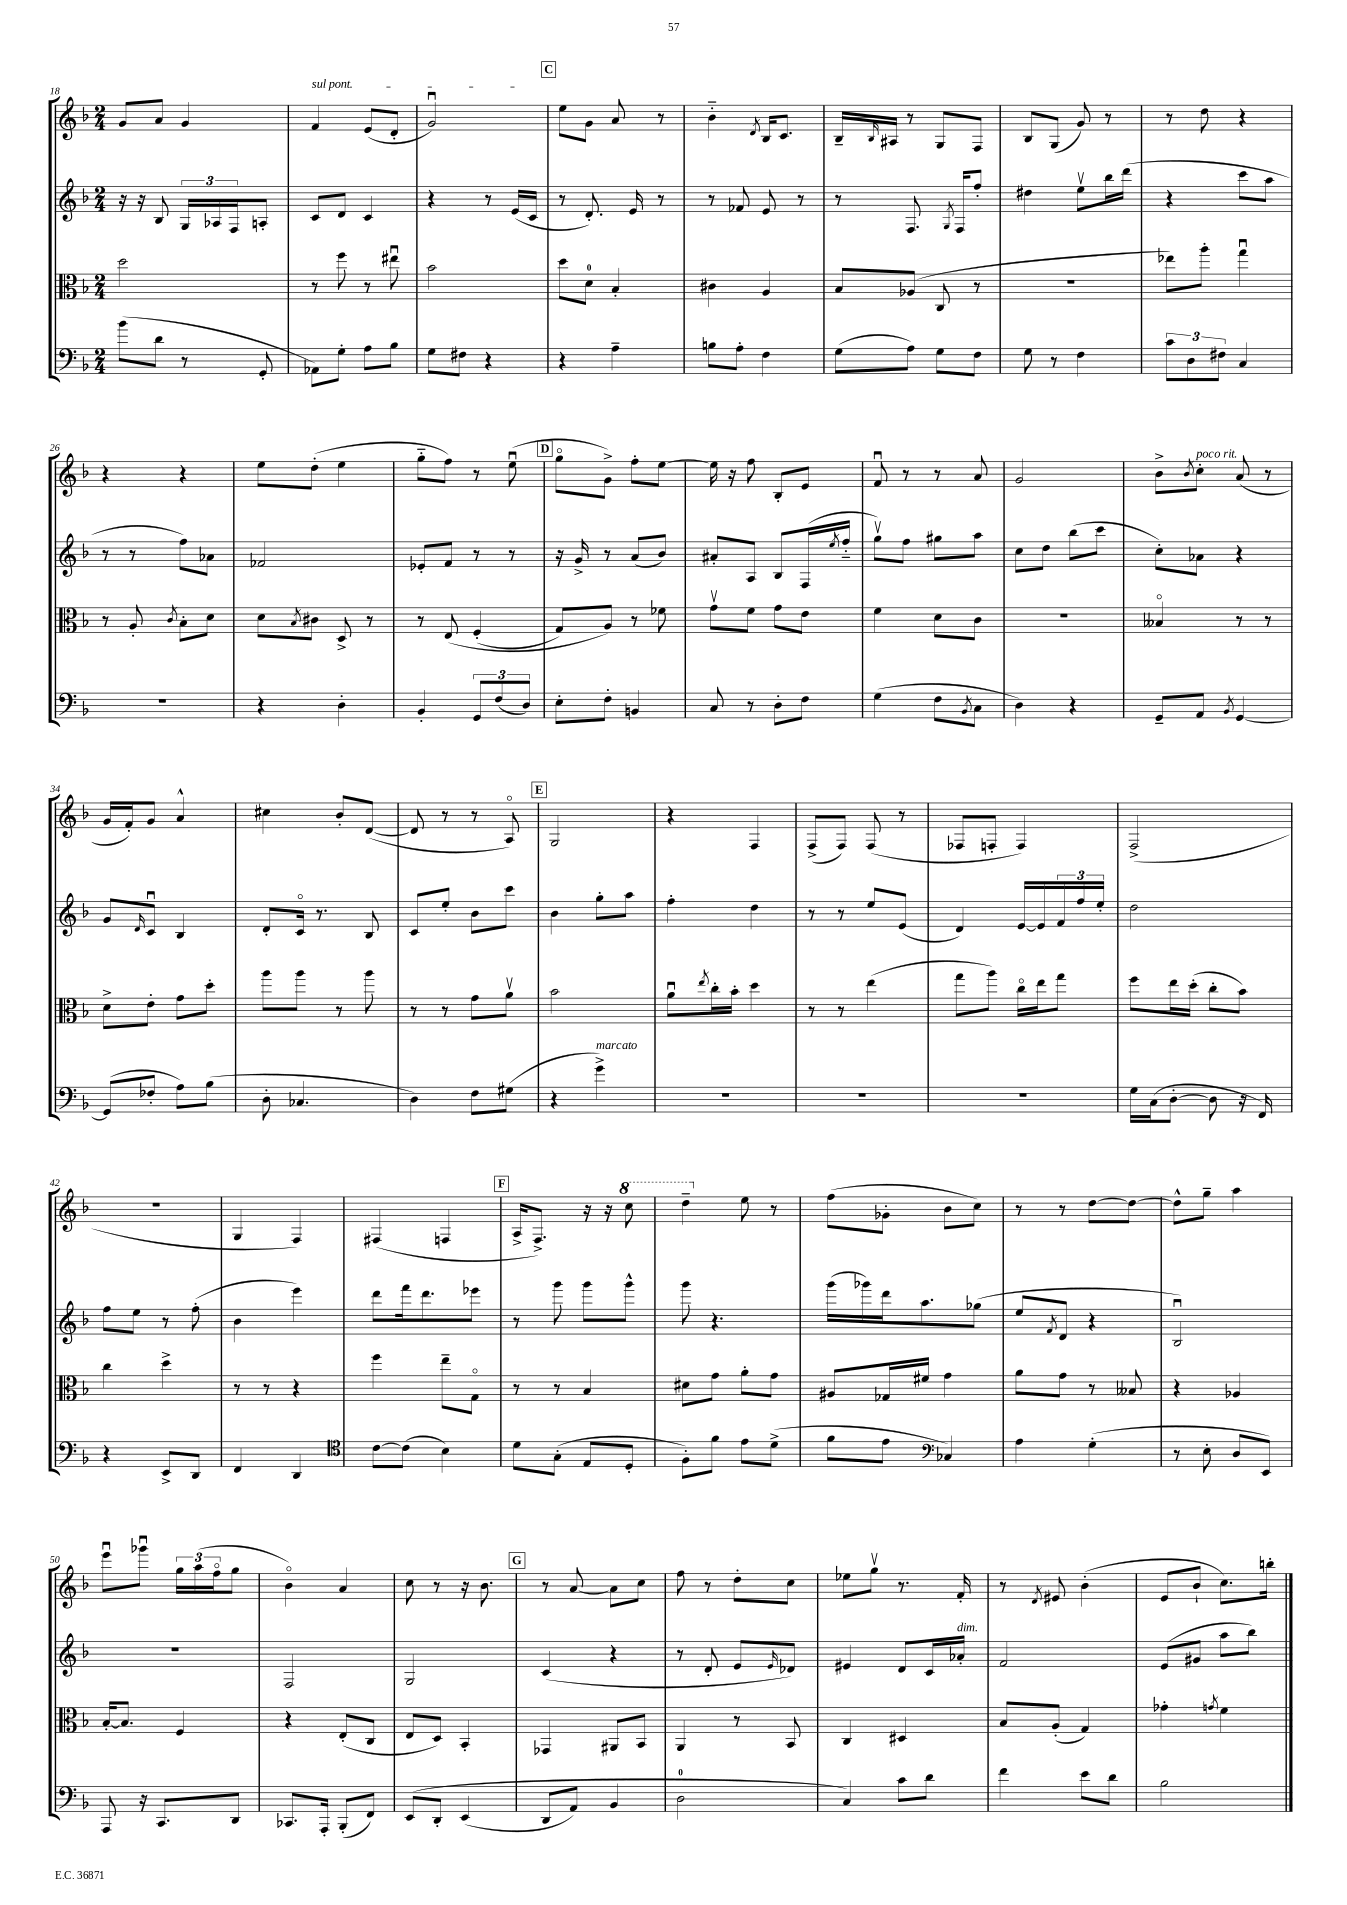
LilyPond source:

<<
\new StaffGroup <<
\new Staff = "s0" {
    \clef treble \key f \major \numericTimeSignature \time 2/4
    g'8 a'8 g'4 |
    \once \override TextSpanner.bound-details.left.text = \markup { \italic "sul pont." } f'4\startTextSpan e'8( d'8-. |
    g'2\downbow\stopTextSpan) |
    \mark \markup { \box "C" } e''8 g'8 a'8 r8 |
    bes'4-_ \acciaccatura { d'8 } bes16 c'8. |
    bes16-- \grace { bes16 } ais16 r8 g8 f8 |
    bes8 g8( g'8) r8 |
    r8 d''8 r4 |
    r4 r4 |
    e''8 d''8-.( e''4 |
    g''8-_ f''8) r8 e''8\downbow( |
    \mark \markup { \box "D" } g''8\flageolet g'8->) f''8-. e''8~ |
    e''16 r16 f''8 bes8-. e'8 |
    f'8\downbow r8 r8 a'8 |
    g'2 |
    bes'8-> \acciaccatura { bes'8 } c''8-.^\markup { \italic "poco rit." } a'8( r8 |
    g'16 f'16-.) g'8 a'4-^ |
    cis''4 bes'8-. d'8~( |
    d'8 r8 r8 a8\flageolet) |
    \mark \markup { \box "E" } g2 |
    r4 f4 |
    f8->( f8) f8( r8 |
    fes8 f8-. f4) |
    f2->( |
    r2 |
    g4 f4) |
    fis4( f4 |
    \mark \markup { \box "F" } a16-> f8.->) r16 r16 \ottava #1 c'''8 |
    d'''4-- \ottava #0 e''8 r8 |
    f''8( ges'8-. bes'8 c''8) |
    r8 r8 d''8~ d''8~ |
    d''8-^ g''8-- a''4 |
    e'''8\downbow ges'''8\downbow \tuplet 3/2 { g''16 a''16( f''16\flageolet } g''8 |
    bes'4\flageolet) a'4 |
    c''8 r8 r16 bes'8. |
    \mark \markup { \box "G" } r8 a'8~ a'8 c''8 |
    f''8 r8 d''8-. c''8 |
    ees''8 g''8\upbow r8. f'16-. |
    r8 \acciaccatura { d'8 } eis'8 bes'4-.( |
    e'8 bes'8-! c''8.) b''16-. \bar "|." |
}
\new Staff = "s1" {
    \clef treble \key f \major \numericTimeSignature \time 2/4
    r16 r16 bes8 \tuplet 3/2 { g16 aes16 f16 } a8-. |
    c'8 d'8 c'4 |
    r4 r8 e'16( c'16 |
    \mark \markup { \box "C" } r8 d'8.-.) e'16 r8 |
    r8 fes'8 e'8 r8 |
    r8 f8. \acciaccatura { g8 } f16 f''8-. |
    dis''4 e''8\upbow bes''16 d'''16( |
    r4 c'''8 a''8 |
    r8 r8 f''8) aes'8 |
    fes'2 |
    ees'8-. f'8 r8 r8 |
    \mark \markup { \box "D" } r16 g'16-> r8 a'8( bes'8) |
    ais'8-. a8 bes8 f16( \acciaccatura { e''8 } f''16-_ |
    g''8\upbow) f''8 gis''8 a''8 |
    c''8 d''8 bes''8( c'''8 |
    c''8-.) aes'8 r4 |
    g'8 \grace { d'16 } c'8\downbow bes4 |
    d'8-. c'16\flageolet r8. bes8 |
    c'8 e''8-. bes'8 c'''8 |
    \mark \markup { \box "E" } bes'4 g''8-. a''8 |
    f''4-. d''4 |
    r8 r8 e''8 e'8( |
    d'4) e'16~ e'16 \tuplet 3/2 { f'16 f''16 e''16-. } |
    d''2 |
    f''8 e''8 r8 f''8-.( |
    bes'4 e'''4) |
    d'''8 f'''16 d'''8. ees'''8 |
    \mark \markup { \box "F" } r8 g'''8 g'''8 g'''8-^ |
    g'''8 r4. |
    g'''16( ges'''16) d'''16 a''8. ges''8( |
    e''8 \acciaccatura { f'8 } d'8 r4 |
    bes2\downbow) |
    r2 |
    f2 |
    g2 |
    \mark \markup { \box "G" } c'4( r4 |
    r8 d'8-. e'8 \grace { e'16 } des'8) |
    eis'4 d'8 c'16 aes'16-.^\markup { \italic "dim." } |
    f'2 |
    e'8( gis'8 a''8 bes''8) \bar "|." |
}
\new Staff = "s2" {
    \clef alto \key f \major \numericTimeSignature \time 2/4
    d''2 |
    r8 f''8 r8 eis''8\downbow |
    bes'2 |
    \mark \markup { \box "C" } d''8 d'8-0 bes4-. |
    cis'4 a4 |
    bes8 aes8( c8 r8 |
    r2 |
    ees''8) a''8-. g''4\downbow |
    r8 a8-. \acciaccatura { c'8 } bes8-. d'8 |
    d'8 \acciaccatura { bes8 } cis'8 d8-> r8 |
    r8 e8\( f4-.( |
    \mark \markup { \box "D" } g8) a8\) r8 fes'8 |
    g'8\upbow f'8 g'8 e'8 |
    f'4 d'8 c'8 |
    R2 |
    beses4\flageolet r8 r8 |
    d'8-> e'8-. g'8 d''8-. |
    a''8 a''8 r8 a''8 |
    r8 r8 g'8 a'8\upbow |
    \mark \markup { \box "E" } bes'2 |
    a'8\downbow \acciaccatura { e''8 } c''16-. bes'16-. d''4 |
    r8 r8 e''4( |
    g''8 a''8) c''16\flageolet e''16 g''8 |
    f''8 e''16 d''16-.( c''8-. bes'8) |
    c''4 d''4-> |
    r8 r8 r4 |
    f''4 e''8-- g8\flageolet |
    \mark \markup { \box "F" } r8 r8 bes4 |
    dis'8 g'8 a'8-. g'8 |
    ais8 ges16 fis'16 g'4 |
    a'8 g'8 r8 beses8 |
    r4 aes4 |
    bes16~-. bes8. f4 |
    r4 e8-.( c8 |
    e8 d8) bes,4-. |
    \mark \markup { \box "G" } ges,4 ais,8 bes,8 |
    a,4 r8 bes,8 |
    c4 dis4 |
    bes8 a8-.( g4) |
    ges'4-. \acciaccatura { g'8 } f'4 \bar "|." |
}
\new Staff = "s3" {
    \clef bass \key f \major \numericTimeSignature \time 2/4
    bes'8( d'8 r8 g,8-. |
    aes,8) g8-. a8 bes8 |
    g8 fis8 r4 |
    \mark \markup { \box "C" } r4 a4-- |
    b8 a8-. f4 |
    g8( a8) g8 f8 |
    g8 r8 f4 |
    \tuplet 3/2 { c'8 d8 fis8 } c4 |
    R2 |
    r4 d4-. |
    bes,4-. \tuplet 3/2 { g,8 f8( d8) } |
    \mark \markup { \box "D" } e8-. f8-. b,4 |
    c8 r8 d8-. f8 |
    g4( f8 \acciaccatura { bes,8 } c8 |
    d4) r4 |
    g,8-- a,8 \acciaccatura { bes,8 } g,4~ |
    g,8( fes8-. a8) bes8( |
    d8-. ces4. |
    d4) f8 gis8( |
    \mark \markup { \box "E" } r4 g'4->^\markup { \italic "marcato" }) |
    R2 |
    R2 |
    R2 |
    g16 c16( d8~-. d8 r16 f,16) |
    r4 e,8-> d,8 |
    f,4 d,4 |
    \clef tenor c'8~ c'8( bes4) |
    \mark \markup { \box "F" } d'8 g8-.( e8 d8-. |
    f8-.) f'8 e'8 d'8->( |
    f'8 e'8 \clef bass ces4) |
    a4 g4-.( |
    r8 e8-. d8 e,8) |
    a,,8 r16 c,8. d,8 |
    ces,8. a,,16-. bes,,8-.( f,8) |
    e,8\( d,8-. e,4( |
    \mark \markup { \box "G" } d,8 a,8) bes,4 |
    d2-0 |
    c4\) c'8 d'8 |
    f'4 e'8 d'8 |
    bes2 \bar "|." |
}
>>
>>
\layout { \context { \Score currentBarNumber = #18 } }
